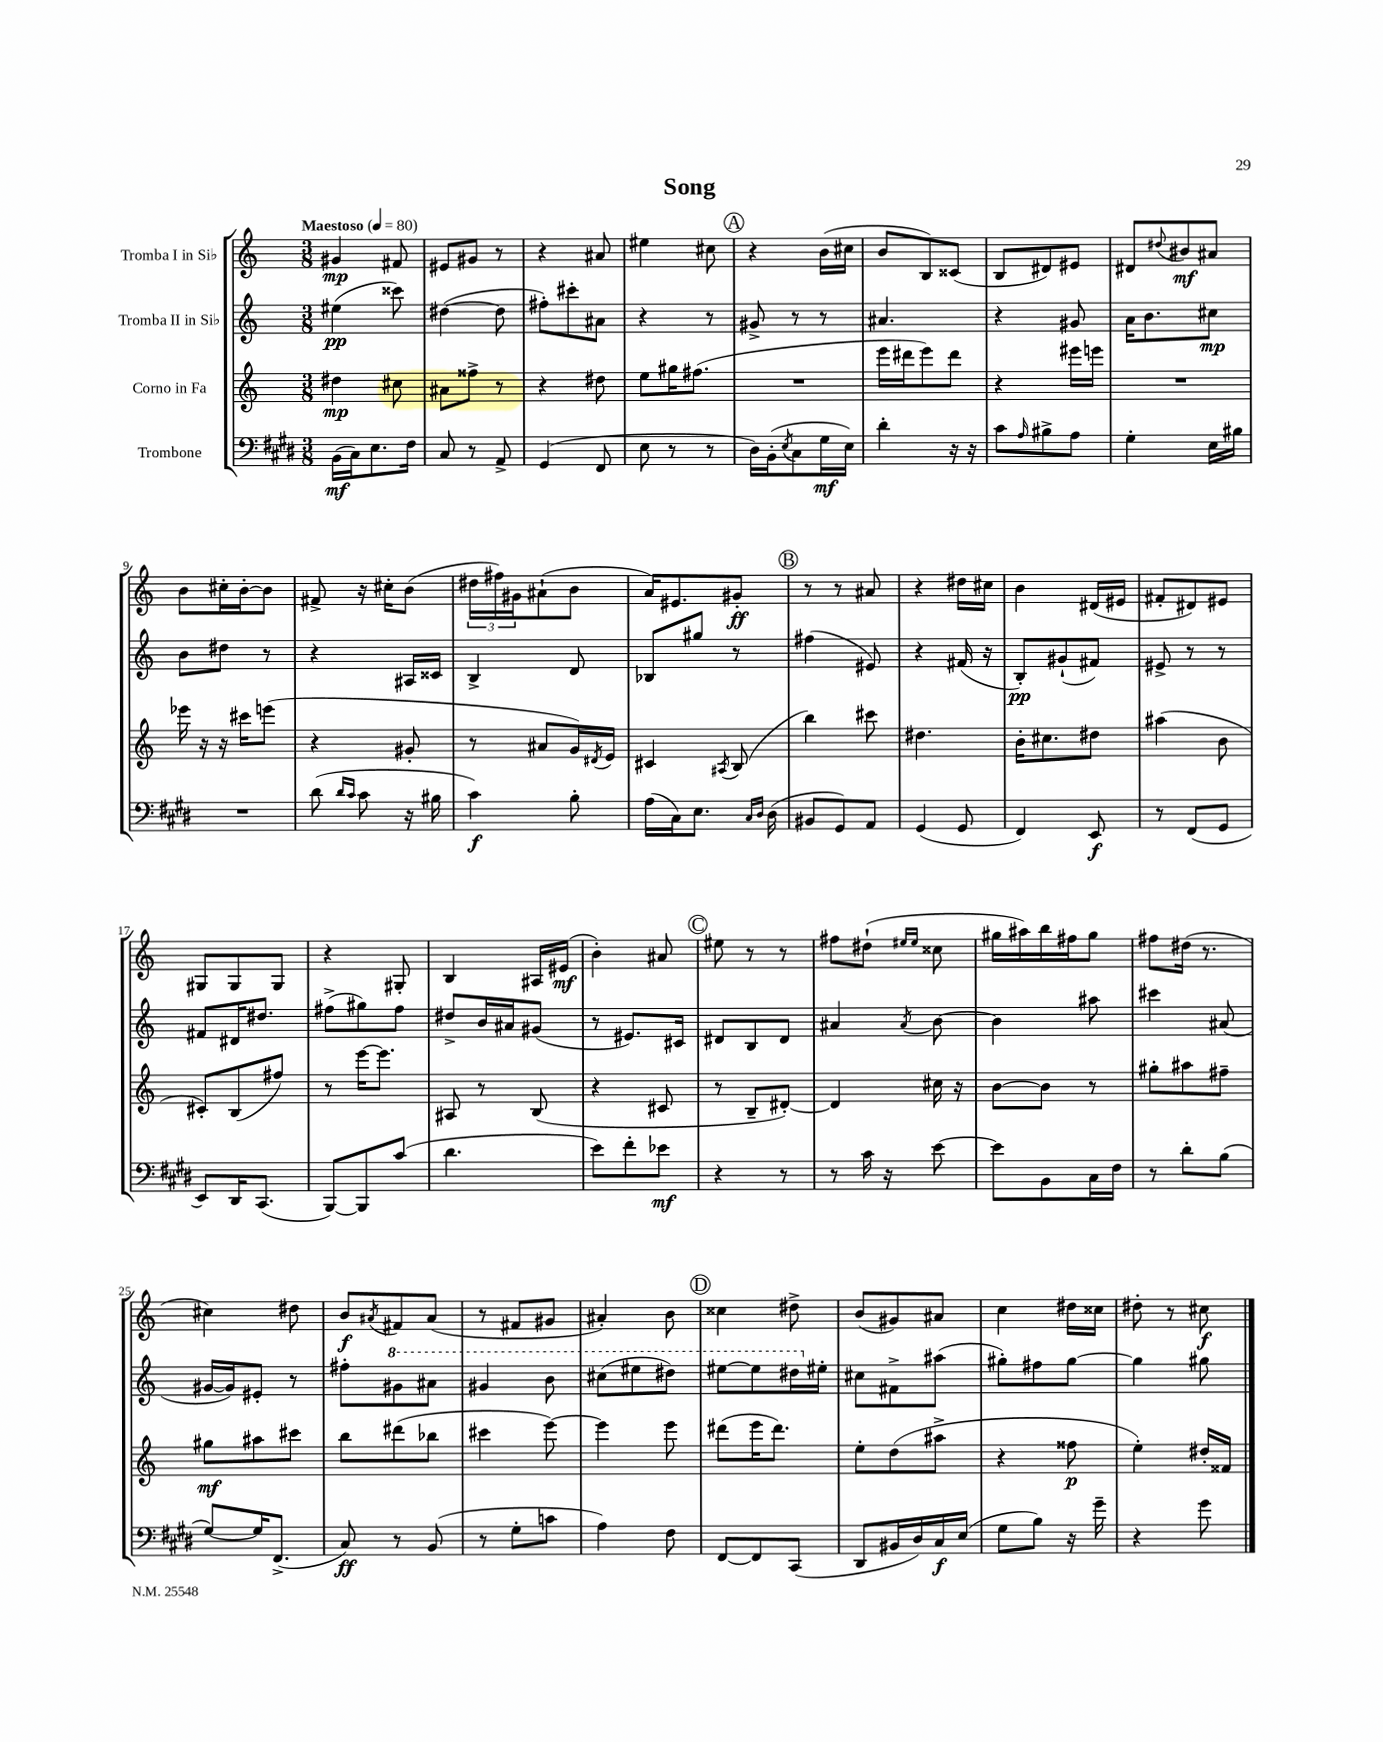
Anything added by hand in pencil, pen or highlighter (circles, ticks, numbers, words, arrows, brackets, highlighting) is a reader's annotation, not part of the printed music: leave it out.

**kern	**kern	**kern	**kern
*staff4	*staff3	*staff2	*staff1
*clefF4	*clefG2	*clefG2	*clefG2
*k[f#c#g#d#]	*k[]	*k[]	*k[]
*M3/8	*M3/8	*M3/8	*M3/8
*MM80	*MM80	*MM80	*MM80
(16BB	4dd#	(4ee#	4g#
16C#)	.	.	.
8.E	.	.	.
.	8cc#	8ccc##)	8f#
16F#	.	.	.
=	=	=	=
8C#	8a#	([4dd#	8e#
8r	8ff##^	.	8g#
8AA^	8r	8dd#]	8r
=	=	=	=
(4GG#	4r	8ff#')	4r
.	.	8ccc#'	.
8FF#	8dd#	8a#	8a#
=	=	=	=
8E	8ee	4r	4ee#
8r	16gg#	.	.
.	(8.ff#	.	.
8r	.	8r	8cc#
=	=	=	=
16D#)	4.r	8g#^	4r
(16BB'	.	.	.
8qE	.	.	.
8C#	.	8r	.
16G#	.	8r	(16b
16E)	.	.	16cc#
=	=	=	=
4d#'	16eee	4.a#	8b
.	16ddd#	.	.
.	8eee)	.	8B)
16r	8ddd#	.	(8c##
16r	.	.	.
=	=	=	=
8c#	4r	4r	8B
16qqA	.	.	.
8B#^	.	.	8d#)
8A	16eee#	8g#	8e#
.	16eee	.	.
=	=	=	=
4G#'	4.r	16a	8d#
.	.	8.b	.
.	.	.	8qqdd#
.	.	.	8b#
16E	.	8cc#	8a#
16B#	.	.	.
=	=	=	=
4.r	16eee-	8b	8b
.	16r	.	.
.	16r	8dd#	16cc#'
.	16ccc#	.	[16b'
.	(8eee	8r	8b]
=	=	=	=
(8d#	4r	4r	8f#^
16qqd#	.	.	.
16qqc#	.	.	.
8c#	.	.	16r
.	.	.	16cc#'
16r	8g#'	16A#	(8b
16B#	.	16c##	.
=	=	=	=
4c#)	8r	4B^	24dd#
.	.	.	24ff#)
.	.	.	24g#
.	8a#	.	(8a#`
8B'	16g)	8d	8b
.	8qd#	.	.
.	16e	.	.
=	=	=	=
(16A	4c#	8B-	16a)
16C#)	.	.	8.e#
8.E	.	8gg#	.
.	8qA#	.	.
.	(8B	8r	8g#'
16qqC#	.	.	.
16qqD#	.	.	.
(16D#	.	.	.
=	=	=	=
8BB#	4bb)	(4ff#	8r
8GG#)	.	.	8r
8AA	8ccc#	8e#)	8a#
=	=	=	=
(4GG#	4.dd#	4r	4r
8GG#	.	(16f#	16dd#
.	.	16r	16cc#
=	=	=	=
4FF#)	16b'	8B')	4b
.	8.cc#	.	.
.	.	(8g#`	.
8EE	8dd#	8f#)	(16d#
.	.	.	16e#
=	=	=	=
8r	(4aa#	8e#^	8f#'
(8FF#	.	8r	8d#)
8GG#	8b	8r	8e#
=	=	=	=
8EE)	8c#')	8f#	8G#
16DD#	(8B	16d#	8G#
(8.CC#	.	8.dd#	.
.	8ff#)	.	8G#
=	=	=	=
[8BBB)	8r	(8ff#^	4r
8BBB]	[16eee	8gg#)	.
.	8.eee]	.	.
(8c#	.	8ff#	8G#'
=	=	=	=
4.d#	8A#	8dd#^	4B
.	8r	16b	.
.	.	16a#	.
.	(8B	(8g#	16A#
.	.	.	(16e#
=	=	=	=
8e)	4r	8r	4b')
8f#'	.	8.e#)	.
8e-	8c#	.	8a#
.	.	16c#	.
=	=	=	=
4r	8r	8d#	8ee#
.	8B~	8B	8r
8r	[8d#')	8d#	8r
=	=	=	=
8r	4d#]	4a#	8ff#
16c#	.	.	(8dd#`
16r	.	.	.
.	.	.	16qqee#
.	.	8qa#	16qqee#
[8e	16cc#	[8b	8cc##
.	16r	.	.
=	=	=	=
8e]	[8b	4b]	16gg#
.	.	.	16aa#)
8BB	8b]	.	16bb
.	.	.	16ff#
16C#	8r	8aa#	8gg#
16F#	.	.	.
=	=	=	=
8r	8gg#'	4ccc#	8ff#
8d#'	8aa#	.	(16dd#
.	.	.	8.r
(8B	8ff#~	(8a#	.
=	=	=	=
[8G#)	8gg#	[16g#	4cc#)
.	.	16g#])	.
16G#]	8aa#	8e#'	.
(8.FF#^	.	.	.
.	8ccc#	8r	8dd#
=	=	=	=
8C#)	8bb	8ff#'	8b
.	.	.	8qa#
8r	(8ddd#	8gg#	8f#
(8BB	8bb-	8aa#	(8a#
=	=	=	=
8r	4ccc#	4gg#	8r
8G#'	.	.	8f#
8c	[8eee)	8bb	8g#
=	=	=	=
4A)	4eee]	(8ccc#	4a#')
.	.	8eee#	.
8F#	8eee	8ddd#)	8b
=	=	=	=
[8FF#	(8ddd#	[8eee#	4cc##
8FF#]	16eee	8eee#]	.
.	8.ddd#)	.	.
(8CC#	.	16ddd#	8dd#^
.	.	16ee#'	.
=	=	=	=
8DD#	8ee'	8cc#	(8b
16BB#	(8dd	8f#^	8g#)
16D#)	.	.	.
16C#	8aa#^	(8aa#	8a#
(16E	.	.	.
=	=	=	=
8G#	4r	8gg#')	4cc
8B)	.	8ff#	.
16r	8ff##	[8gg#	16dd#
16g#~	.	.	16cc##
=	=	=	=
4r	4ee')	4gg#]	8dd#'
.	.	.	8r
8g#	16dd#'	8gg#	8cc#
.	16f##	.	.
==	==	==	==
*-	*-	*-	*-
